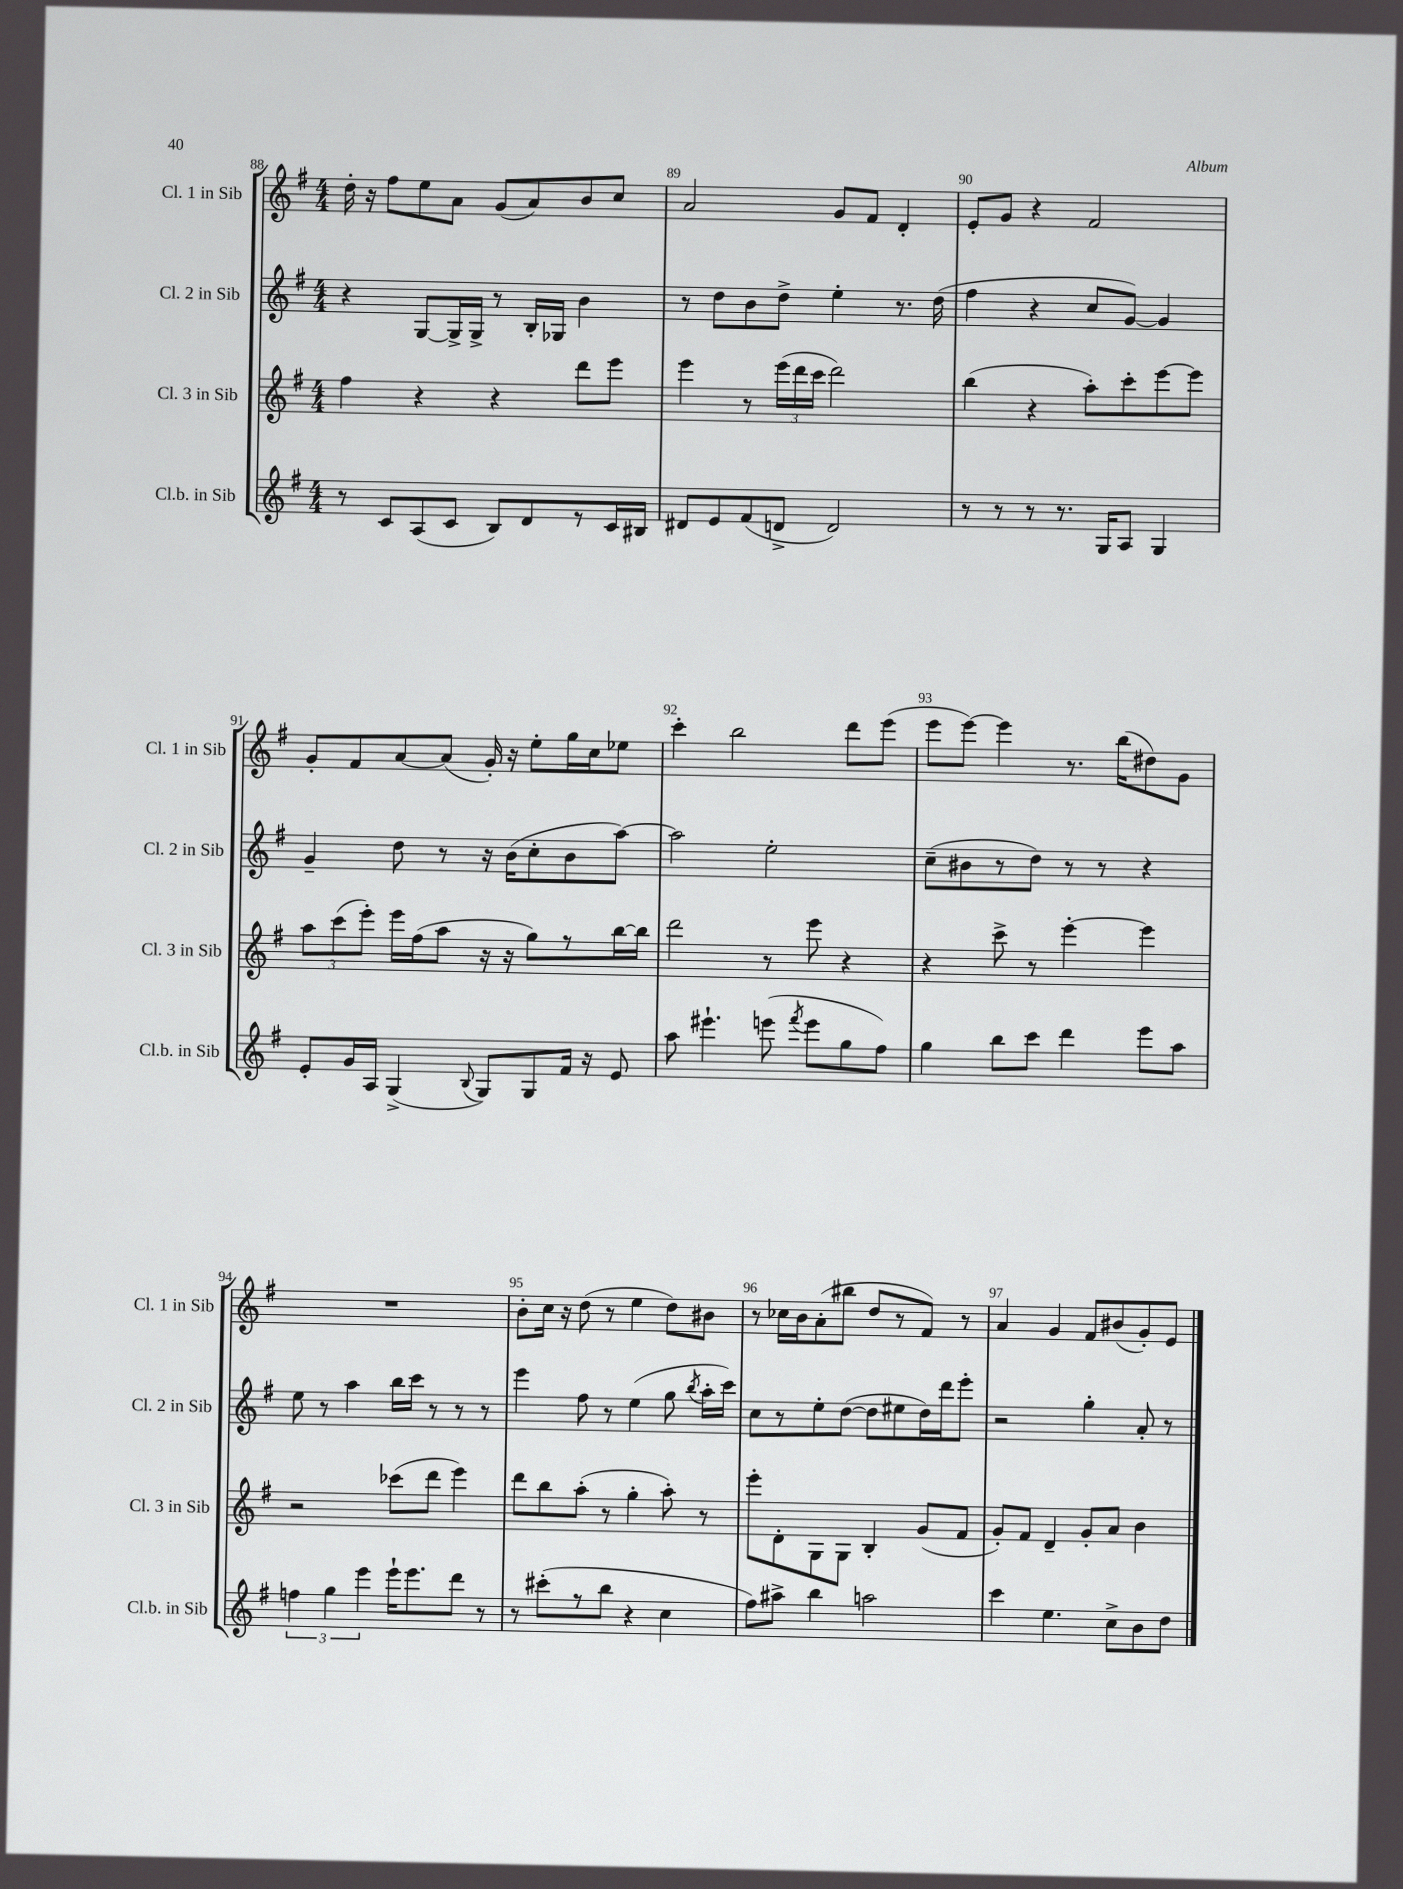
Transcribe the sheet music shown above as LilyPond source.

<<
\new StaffGroup <<
\new Staff = "s0" \with { instrumentName = "Cl. 1 in Sib" shortInstrumentName = "Cl. 1 in Sib" } {
    \clef treble \key g \major \numericTimeSignature \time 4/4
    \autoBeamOff d''16-. r16 fis''8[ e''8 a'8] g'8[( a'8) b'8 c''8] |
    a'2 g'8[ fis'8] d'4-. |
    e'8[-. g'8] r4 fis'2 |
    g'8[-. fis'8 a'8~ a'8]( g'16-.) r16 e''8[-. g''16 c''16 ees''8] |
    c'''4-. b''2 d'''8[ e'''8]( |
    e'''8[ e'''8]~) e'''4 r8. b''16[( dis''8) g'8] |
    R1 |
    b'8[-. c''16] r16 d''8( r8 e''4 d''8[) bis'8] |
    r8 ces''16[ b'16 a'8-.( bis''8] d''8[ r8 fis'8]) r8 |
    a'4 g'4 fis'8[ bis'8( g'8-.) e'8] \bar "|." |
}
\new Staff = "s1" \with { instrumentName = "Cl. 2 in Sib" shortInstrumentName = "Cl. 2 in Sib" } {
    \clef treble \key g \major \numericTimeSignature \time 4/4
    \autoBeamOff r4 g8[~ g16-> g16]-> r8 b16[-. ges16] b'4 |
    r8 d''8[ b'8 d''8]-> e''4-. r8. d''16( |
    fis''4 r4 c''8[ g'8]~) g'4 |
    g'4-- d''8 r8 r16 b'16[( c''8-. b'8 a''8]~) |
    a''2 e''2-. |
    c''8[--( bis'8 r8 d''8]) r8 r8 r4 |
    e''8 r8 a''4 b''16[ c'''16] r8 r8 r8 |
    e'''4 fis''8 r8 e''4( g''8 \acciaccatura { b''8 } a''16[-. c'''16]) |
    c''8[ r8 e''8-. d''8]~( d''8[ eis''8 d''16) d'''16 e'''8]-. |
    r2 g''4-. a'8-. r8 \bar "|." |
}
\new Staff = "s2" \with { instrumentName = "Cl. 3 in Sib" shortInstrumentName = "Cl. 3 in Sib" } {
    \clef treble \key g \major \numericTimeSignature \time 4/4
    \autoBeamOff fis''4 r4 r4 d'''8[ e'''8] |
    e'''4 r8 \tuplet 3/2 { e'''16[( d'''16 c'''16] } d'''2) |
    b''4( r4 a''8[-.) c'''8-. e'''8~ e'''8] |
    \tuplet 3/2 { a''8[ c'''8( e'''8]-.) } e'''16[ fis''16( a''8] r16 r16 g''8[) r8 b''16~ b''16] |
    d'''2 r8 e'''8 r4 |
    r4 c'''8-> r8 e'''4~-. e'''4 |
    r2 ces'''8[( d'''8] e'''4) |
    d'''8[ b''8 a''8]-.( r8 g''4-. a''8-.) r8 |
    e'''8[-. d'8-. g8 g8] b4-. g'8[( fis'8] |
    g'8[-.) fis'8] d'4-- g'8[-. a'8] b'4 \bar "|." |
}
\new Staff = "s3" \with { instrumentName = "Cl.b. in Sib" shortInstrumentName = "Cl.b. in Sib" } {
    \clef treble \key g \major \numericTimeSignature \time 4/4
    \autoBeamOff r8 c'8[ a8( c'8] b8[) d'8 r8 c'16 bis16] |
    dis'8[ e'8 fis'8( d'8]-> d'2) |
    r8 r8 r8 r8. g16[ a8] g4 |
    e'8[-. g'16 a16] g4->( \appoggiatura { b8 } g8[) g8 fis'16] r16 e'8 |
    a''8 eis'''4.-! e'''8( \acciaccatura { fis'''8 } e'''8[ g''8 fis''8]) |
    g''4 b''8[ c'''8] d'''4 e'''8[ a''8] |
    \tuplet 3/2 { f''4 g''4 e'''4 } e'''16[-! e'''8. d'''8] r8 |
    r8 cis'''8[-.( r8 b''8] r4 c''4 |
    fis''8[) ais''8]-> b''4 a''2 |
    c'''4 e''4. c''8[-> b'8 d''8] \bar "|." |
}
>>
>>
\layout { \context { \Score currentBarNumber = #88 \override BarNumber.break-visibility = ##(#f #t #t) barNumberVisibility = #all-bar-numbers-visible } }
